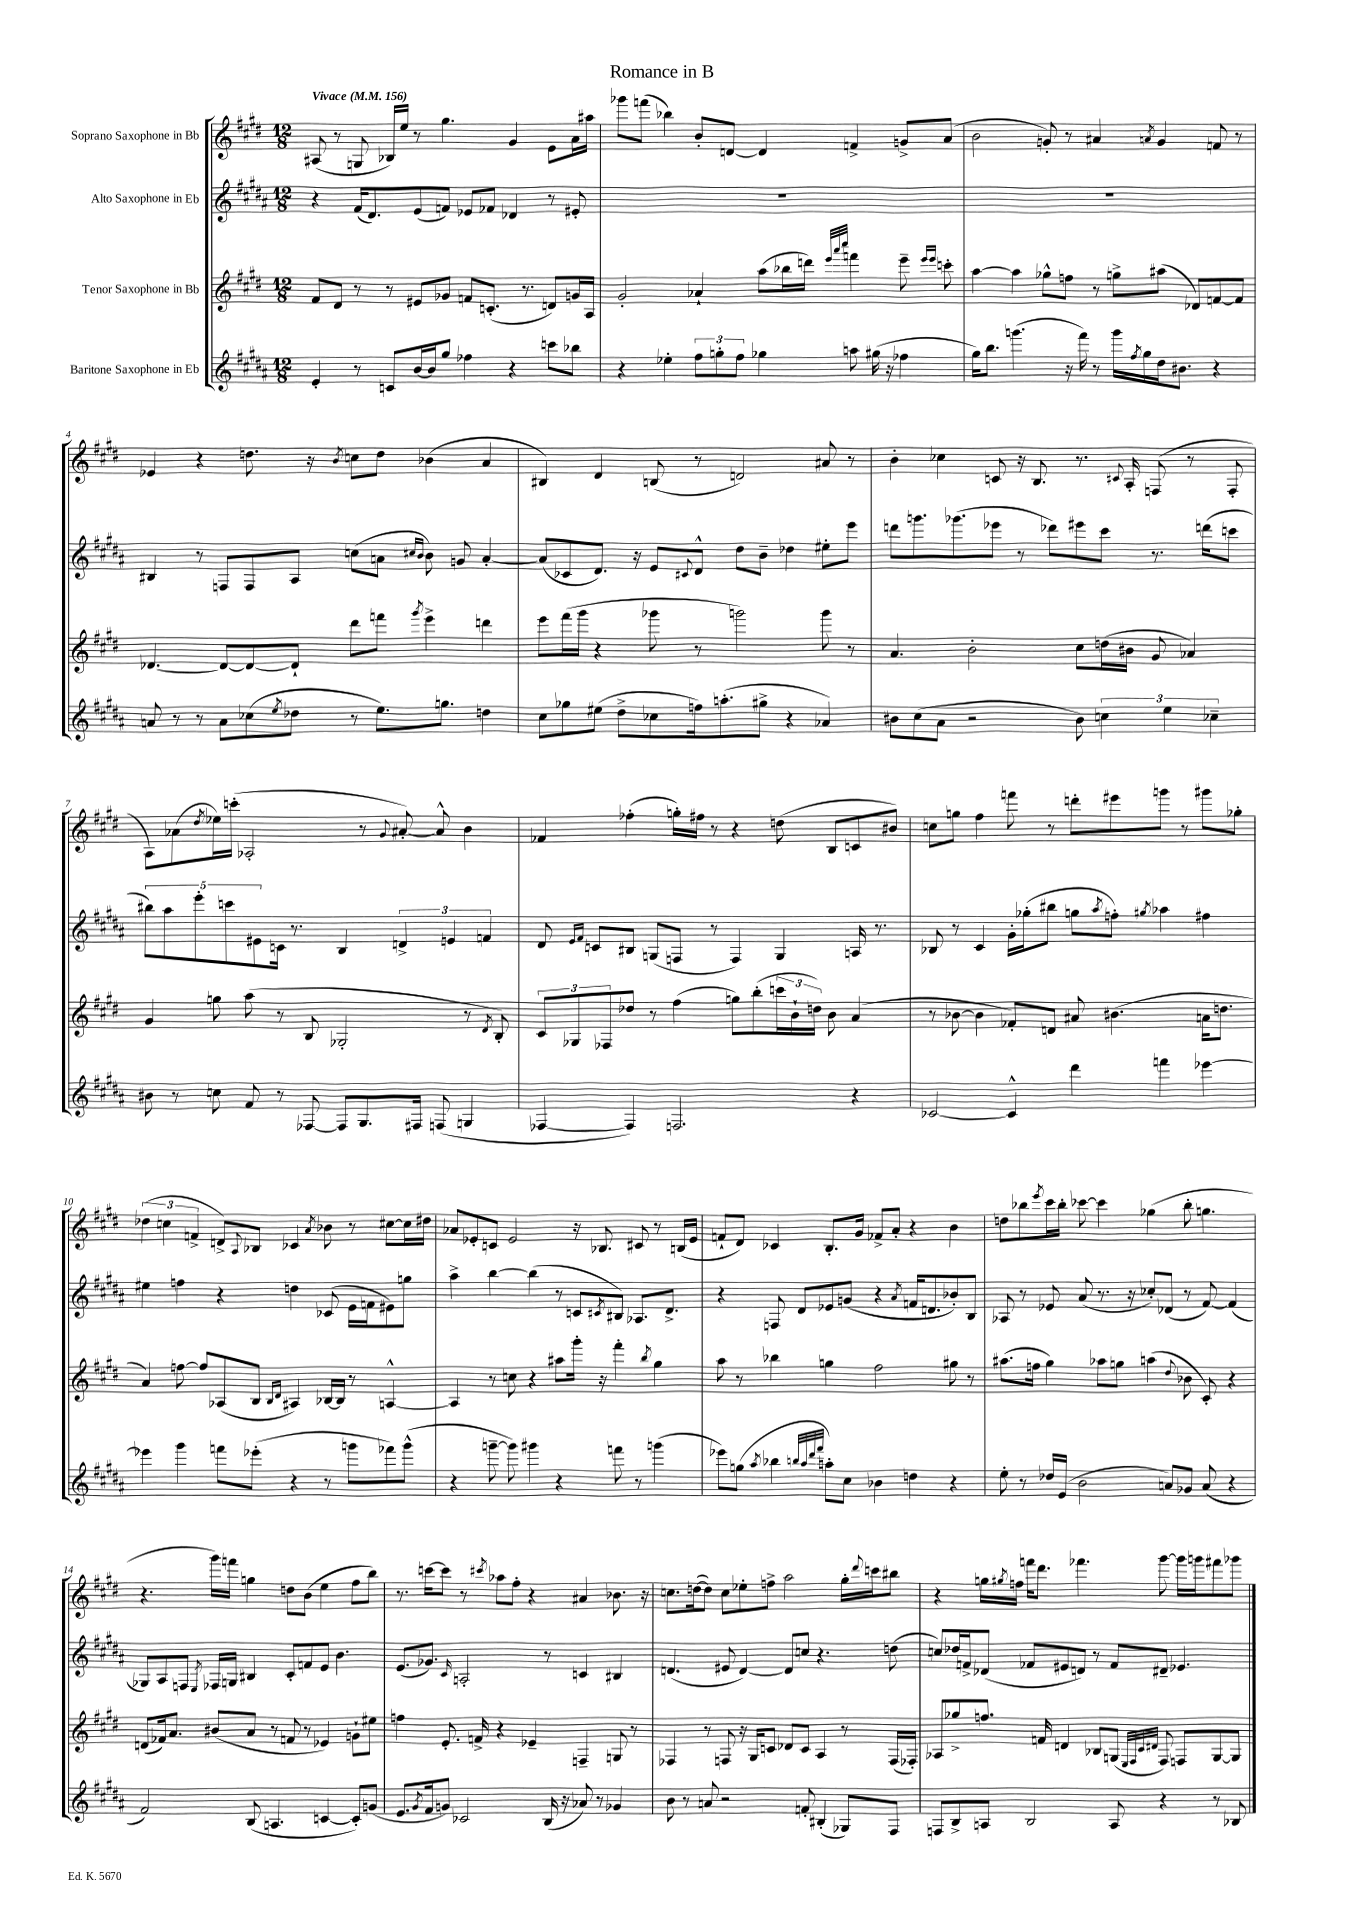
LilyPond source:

\header { title = "Romance in B" }
<<
\new StaffGroup <<
\new Staff = "s0" \with { instrumentName = "Soprano Saxophone in Bb" } {
    \clef treble \key e \major \numericTimeSignature \time 12/8 \tempo "Vivace" 4 = 156
    ais8( r8 g8 bes16) e''16 r8 gis''4. gis'4 e'8 a'16 ais''16 |
    ges'''8 f'''8( bes''4) b'8-. d'8~ d'4 f'4-> g'8-> a'8( |
    b'2 g'8-.) r8 ais'4 \acciaccatura { a'8 } g'4 f'8 r8 |
    ees'4 r4 d''8. r16 \acciaccatura { b'8 } c''8 d''8 bes'4( a'4 |
    bis4) dis'4 b8( r8 d'2) ais'8 r8 |
    b'4-. ces''4 c'8 r16 b8. r8. \appoggiatura { cis'8 } a16-. f8( r8 f8-. |
    a8) aes'8( \acciaccatura { dis''8 } ees''16) c'''16-.( aes2-. r8 \appoggiatura { gis'8 } ais'8~-.) ais'8-^ b'4 |
    fes'4 fes''4-.( g''16-.) fis''16 r8 r4 d''8( b8 c'8 bis'8) |
    c''8 g''8 fis''4 f'''8 r8 d'''8-. eis'''8 g'''8 r8 gis'''8 ges''8-. |
    \tuplet 3/2 { des''4( c''4 f'4-> } d'8->) \appoggiatura { a8 } bes8 ces'4 \acciaccatura { a'8 } bes'8 r8 cis''8~ cis''16 dis''16 |
    aes'8 ees'8-. c'8 ees'2 r16 bes8. cis'8 r8 b16( ees'16 |
    f'8-! dis'8) ces'4 b8.-. gis'16 fes'8-> a'8-. r4 b'4 |
    d''8 bes''8 \acciaccatura { e'''8 } cis'''16 bes''16-. ces'''8~ ces'''4 ges''4( bes''8-. g''4. |
    r4. gis'''16) f'''16 g''4 d''8 b'8( e''4 fis''8 b''8) |
    r8. c'''16~ c'''8 r8 \acciaccatura { cis'''8 } aes''8 fis''8-. r4 ais'4 bes'8. r16 |
    c''8. d''16~( d''8) c''8 ees''8-. f''8-> a''2 gis''16-. \appoggiatura { dis'''8 } c'''16 bis''8 |
    r4 g''16 \acciaccatura { gis''8 } f''16 f'''16 dis'''8. fes'''4. gis'''8~ gis'''16 g'''16 fis'''8 ges'''8 \bar "|." |
}
\new Staff = "s1" \with { instrumentName = "Alto Saxophone in Eb" } {
    \clef treble \key b \major \numericTimeSignature \time 12/8
    r4 fis'16( dis'8.) e'8( f'8) ees'8 fes'8 des'4 r8 eis'8-. |
    R1. |
    R1. |
    bis4 r8 f8 f8 ais8 c''8( a'8 \grace { cis''16 b'16 } b'8) g'8 a'4~-. |
    a'8( ces'8 dis'8.) r16 e'8 \appoggiatura { cis'8 } dis'8-^ dis''8 b'8-- des''4 eis''8-. e'''8 |
    d'''8 g'''8. ges'''8.( ees'''8 r8 des'''8) eis'''8 cis'''8 r8. d'''16( c'''8 |
    \tuplet 5/4 { bis''8) ais''8 e'''8-. c'''8 eis'8 } c'16 r8. b4 \tuplet 3/2 { d'4-> e'4 f'4 } |
    dis'8 \grace { e'16 fis'16 } c'8 bis8 g8( f8 r8 f4) g4 a16 r8. |
    bes8 r8 cis'4 gis'16-. ges''16-.( bis''8 g''8 \acciaccatura { ais''8 } f''8-.) \acciaccatura { gis''8 } aes''4 fis''4 |
    eis''4 f''4 r4 d''4 ces'8( e'16 f'16 eis'8) g''8 |
    ais''4-> b''4~ b''4( r8 c'8 \acciaccatura { cis'8 } bis8) aes8. dis'8.-> |
    r4 f8 dis'8 ees'8 g'8( r4 \acciaccatura { ais'8 } f'16 d'8. bes'8-.) b8 |
    aes8 r8 ees'8 ais'8( r8. r16 ces''8-.) des'8( r8 fis'8~) fis'4( |
    ges8) ais8 f8 \acciaccatura { e8 } fes16 g16 bis4 cis'8-. f'8 e'8 b'4. |
    e'8.( ges'8.) \grace { cis'16 } a2-. r8 c'4 bis4 |
    d'4.( eis'8 d'4~) d'8 c''8 r4. d''8( |
    c''8) des''16 f'16-> des'8( fes'8 eis'8 d'8) r8 fes'8 dis'8-- ees'4. \bar "|." |
}
\new Staff = "s2" \with { instrumentName = "Tenor Saxophone in Bb" } {
    \clef treble \key e \major \numericTimeSignature \time 12/8
    fis'8 dis'8 r8 r8 eis'8 ges'8 f'8 c'8.-.( r8. d'8) g'16 a16 |
    gis'2-. aes'4-! a''8( bes''16 d'''16) \grace { e'''32 a'''32 cis''''32 } f'''4 e'''8-- \grace { e'''16 e'''16 } c'''8-. |
    a''4~ a''4 ges''8-^ f''8 r8 g''8-> ais''8( des'8) f'8~ f'8 |
    des'4.~ des'8~ des'8~ des'8-! dis'''8 f'''8 \acciaccatura { gis'''8 } e'''4-> d'''4 |
    e'''8 fis'''16( gis'''16 r4 ges'''8 r8 g'''2) g'''8 r8 |
    a'4. b'2-. cis''8 d''16( bis'16 gis'8 aes'4) |
    gis'4 g''8 a''8( r8 b8 ges2-. r8 \acciaccatura { dis'8 } b8-.) |
    \tuplet 3/2 { cis'8 ges8 fes8 } des''8 r8 fis''4( g''8) b''8-.( \tuplet 3/2 { c'''16 b'16-! d''16) } b'8 a'4( |
    r8 bes'8~ bes'4 fes'8-.) d'8 ais'8 bis'4.( a'16 d''8. |
    a'4) f''8~ f''8 aes8( b8 \grace { b16 dis'16 } ais4) bes16~ bes16 r8 a4~-^ |
    a4 r8 c''8 r4 ais''8 gis'''16-. r16 fis'''4-. \acciaccatura { b''8 } gis''4 |
    a''8 r8 bes''4 g''4 fis''2 gis''8 r8 |
    ais''8.( f''16 gis''4) aes''8 g''8 a''4( \appoggiatura { dis''8 } bes'8 cis'8-.) r4 |
    d'8( fes'16) a'8. bis'8( a'8 r8 f'8 r8 ees'4) g'8-! eis''8 |
    f''4 e'8.-. f'16-> r4 ees'4-- f4-- g8 r8 |
    fes4 r8 f8 r16 gis16 c'8 des'8 c'8 a4 r8 f16( fes16-.) |
    aes8 ges''8-> f''8. f'16 d'4 bes8 g8( \grace { e32 fis32 cis'32 dis'32 } fis8) f8 g8~ g8 \bar "|." |
}
\new Staff = "s3" \with { instrumentName = "Baritone Saxophone in Eb" } {
    \clef treble \key b \major \numericTimeSignature \time 12/8
    e'4-. r8 c'8 b'16~ b'16 gis''8 fes''4 r4 c'''8 bes''8 |
    r4 ees''4-. \tuplet 3/2 { fis''8 g''8-. fis''8 } ges''4 a''8 gis''16( r16 fes''4 |
    gis''16) b''8. g'''4.( r16 fis'''16) r8 g'''16 \acciaccatura { fis''8 } gis''16 dis''16 bis'8. r4 |
    a'8 r8 r8 a'8 ces''8( \acciaccatura { e''8 } des''8 r8 e''8.) g''8. d''4 |
    cis''8 ges''8 eis''8( dis''8-> ces''8 f''16) a''8.-.( gis''8-> r4 aes'4) |
    bis'8 cis''8( ais'8 r2 bis'8) \tuplet 3/2 { c''4 e''4 ces''4-- } |
    bis'8 r8 c''8 fis'8 r8 fes8~ fes8 gis8. fis16 f8( g4 |
    fes4~ fes4) f2. r4 |
    ces'2~ ces'4-^ dis'''4 f'''4 ees'''4~ |
    ees'''4 gis'''4 f'''8 ees'''8-.( r4 r8 g'''8 fes'''8) g'''8-^( |
    r4 g'''8~-- g'''8) gis'''4 r4 f'''8 r8 g'''4( |
    ees'''8) g''8( \acciaccatura { ais''8 } bes''4 \grace { b''32 ais''32 dis'''32 fis'''32 } a''8-.) cis''8 bes'4 d''4 r4 |
    e''8-. r8 des''16 e'16( b'2 a'8) ges'8 a'8( r4 |
    fis'2) b8( a4. c'4~ c'8-.) g'8( |
    e'8. \acciaccatura { gis'8 } fis'16 g'8) ces'2 b16( r16 aes'8) r8 ges'4 |
    b'8 r8 a'8 r2 f'8-. bis4-.( ges8) fis8 |
    f8 b8-> a8 b2 a8 r4 r8 bes8 \bar "|." |
}
>>
>>
